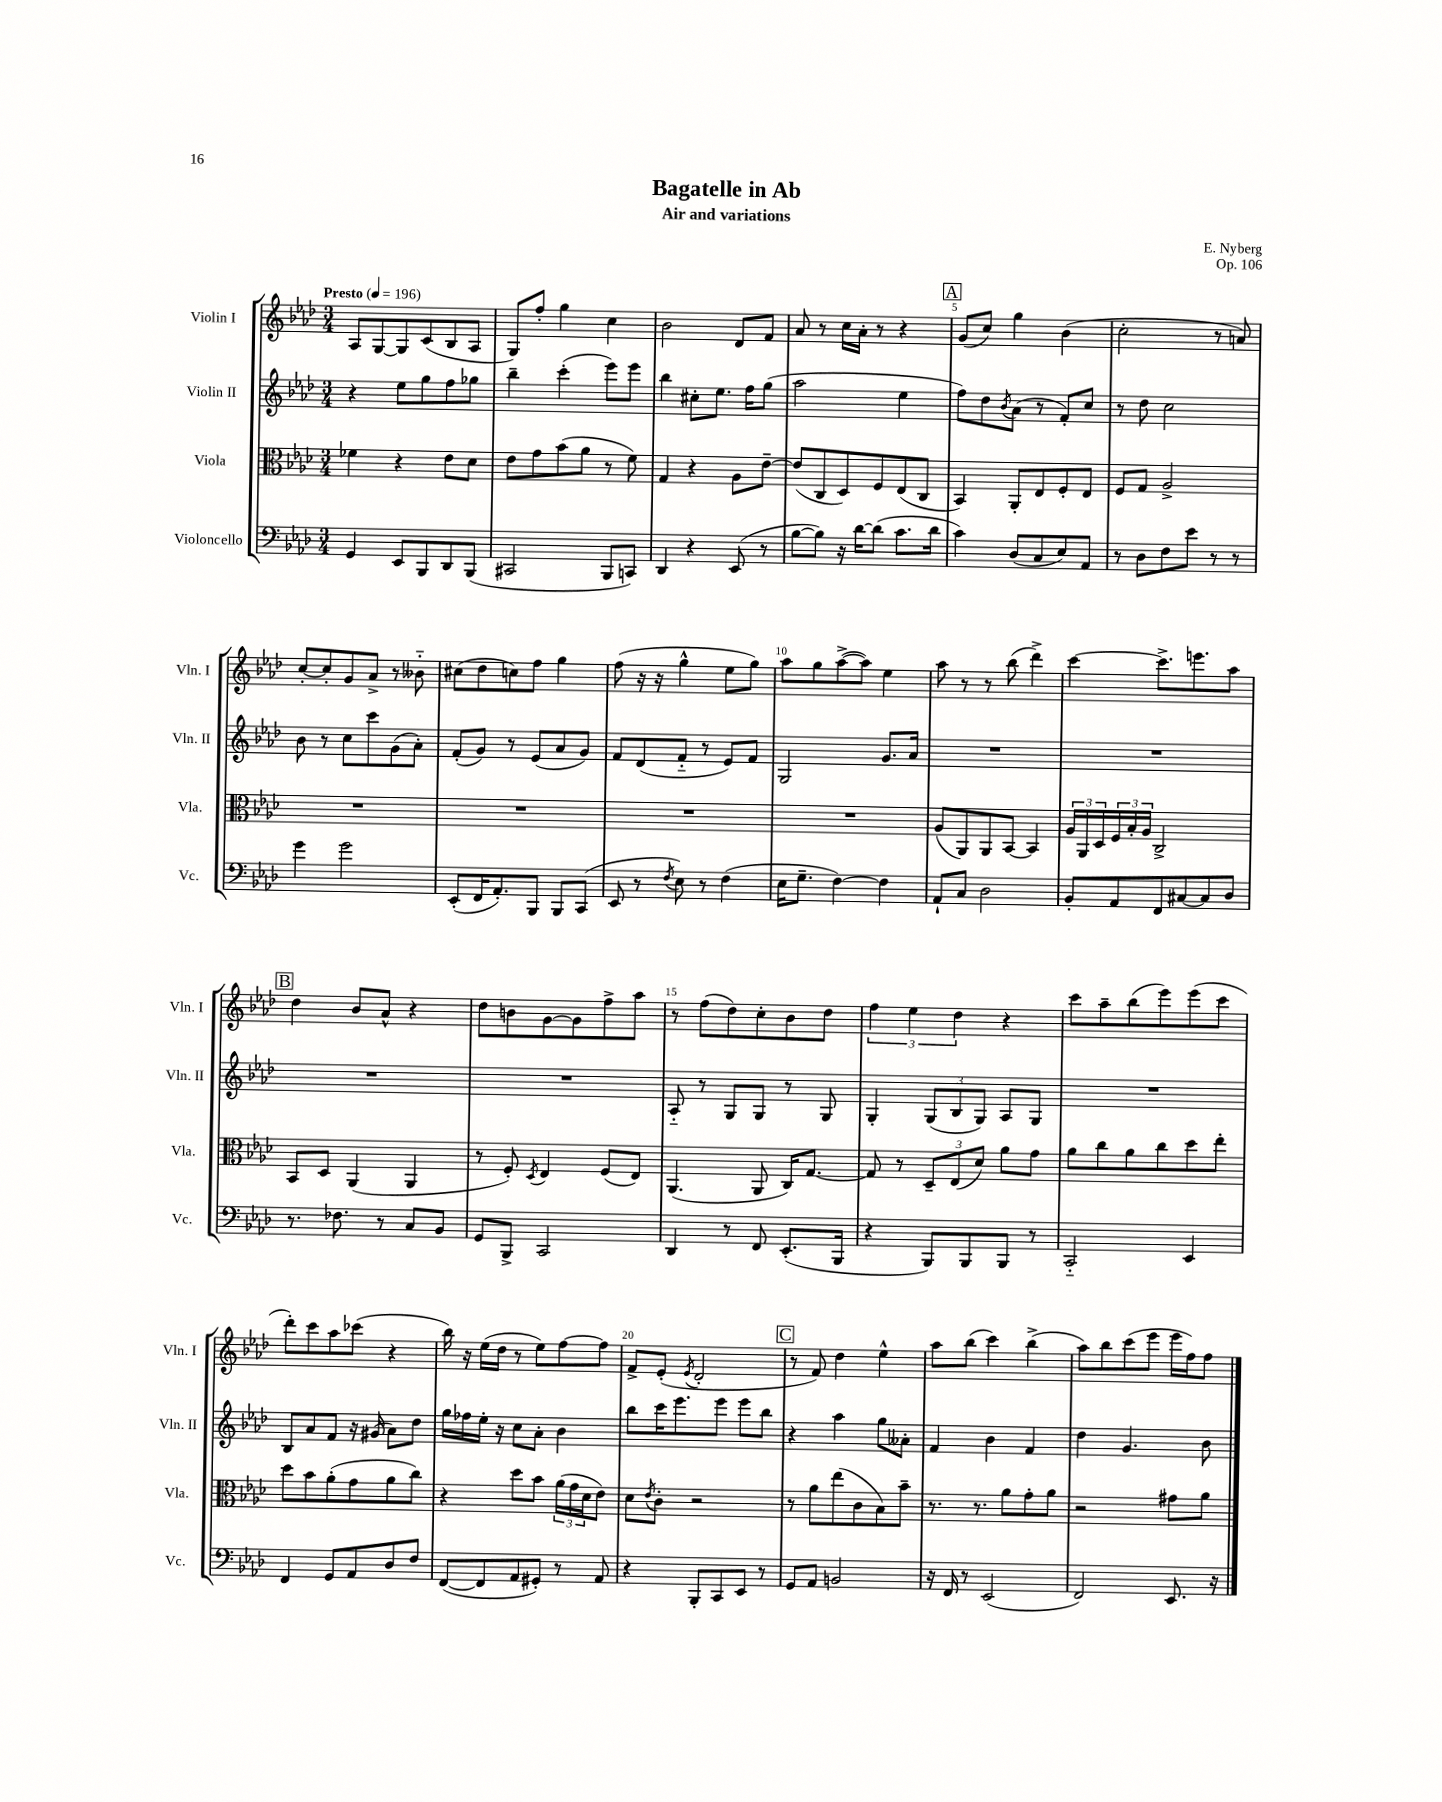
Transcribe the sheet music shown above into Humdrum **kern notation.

**kern	**kern	**kern	**kern
*staff4	*staff3	*staff2	*staff1
*clefF4	*clefC3	*clefG2	*clefG2
*k[b-e-a-d-]	*k[b-e-a-d-]	*k[b-e-a-d-]	*k[b-e-a-d-]
*M3/4	*M3/4	*M3/4	*M3/4
*MM196	*MM196	*MM196	*MM196
4GG	4f-	4r	8A-
.	.	.	[8G
8EE-	4r	8ee-	8G]
8BBB-	.	8gg	(8c
8DD-	8e-	8ff	8B-
(8BBB-	8d-	8gg-	8A-
=	=	=	=
2CC#	8e-	4bb-~	8G)
.	8g	.	8ff'
.	(8b-	(4ccc'	4gg
.	8a-	.	.
8BBB-	8r	8eee-)	4cc
8CC)	8f)	8eee-	.
=	=	=	=
4DD-	4G	4bb-	2b-
4r	4r	8cc#'	.
.	.	8.ee-	.
(8EE-	8A-	.	8d-
.	.	16ff	.
8r	[8e-~	(8gg	8f
=	=	=	=
[8B-	(8e-]	2aa-	8a-
8B-])	8C	.	8r
16r	8D-)	.	16cc
[16d-	.	.	16a-'
(8d-]	8F	.	8r
8.c	(8E-	4ee-	4r
.	8C	.	.
16d-	.	.	.
=	=	=	=
4c)	4BB-)	8ff)	(8g
.	.	8dd-	8cc)
.	.	8qb-	.
(8D-	8AA-'	(8a-	4gg
8C	8E-	8r	.
8E-)	8F'	8f')	(4b-
8AA-	8E-	8cc	.
=	=	=	=
8r	8F	8r	2cc'
8D-	8G	8dd-	.
8F	2A-^	2cc	.
8e-	.	.	.
8r	.	.	8r
8r	.	.	8a)
=	=	=	=
4g	2.r	8b-	[8cc'
.	.	8r	8cc']
2g	.	8cc	8g
.	.	8ccc	8a-^
.	.	(8g	8r
.	.	8a-')	8b--'~
=	=	=	=
(8EE-'	2.r	(8f'	(8cc#
16FF	.	8g)	8dd-
8.AA-')	.	.	.
.	.	8r	8cc)
8BBB-	.	(8e-	8ff
8BBB-	.	8a-	4gg
(8CC	.	8g)	.
=	=	=	=
8EE-	2.r	8f	(8ff
8r	.	(8d-	16r
.	.	.	16r
8qF	.	.	.
8E-)	.	8f'~	4gg^^
8r	.	8r	.
(4F	.	8e-)	8ee-
.	.	8f	8gg)
=	=	=	=
16E-	2.r	2G	8aa-
8.G~	.	.	.
.	.	.	8gg
[4F)	.	.	([8aa-^
.	.	.	8aa-])
4F]	.	8.g	4ee-
.	.	16a-	.
=	=	=	=
8AA-`	(8A-	2.r	8aa-
8C	8AA-)	.	8r
2D-	8AA-	.	8r
.	[8BB-	.	(8bb-
.	4BB-]	.	4ddd-^)
=	=	=	=
8BB-'	24A-	2.r	[4ccc
.	24AA-	.	.
.	24D-	.	.
8AA-	24F	.	.
.	24B-'	.	.
.	24A-	.	.
8FF	2C^	.	8.ccc^]
[8C#	.	.	.
.	.	.	8.eee
8C#]	.	.	.
8D-	.	.	8aa-
=	=	=	=
8.r	8BB-	2.r	4dd-
.	8D-	.	.
8.F-	.	.	.
.	(4AA-	.	8b-
8r	.	.	8a-^^
8C	4AA-	.	4r
8BB-	.	.	.
=	=	=	=
8GG	8r	2.r	8dd-
8BBB-^	8F')	.	8b
.	8qD-	.	.
2CC	4E-	.	[8g
.	.	.	8g]
.	(8F	.	8ff^
.	8E-)	.	8aa-
=	=	=	=
4DD-	(4.AA-	8A-'~	8r
.	.	8r	(8ff
8r	.	8G	8dd-)
8FF	8AA-	8G	8cc'
(8.EE-'	16C)	8r	8b-
.	[8.G	.	.
.	.	8G	8dd-
16BBB-	.	.	.
=	=	=	=
4r	8G]	4G'	6ff
.	8r	.	.
.	.	.	6ee-
8BBB-)	12D-~	(12G	.
.	(12E-	12B-	6dd-
8BBB-	.	.	.
.	12d-)	12G)	.
8BBB-	8a-	8A-	4r
8r	8g	8G	.
=	=	=	=
2CC'~	8a-	2.r	8ccc
.	8cc	.	8aa-~
.	8a-	.	(8bb-
.	8cc	.	8eee-)
4EE-	8dd-	.	(8eee-
.	8ee-'	.	8ccc
=	=	=	=
4FF	8dd-	8B-	8ddd-')
.	8b-	8a-	8ccc
8GG	(8a-'	8f	8aa-
8AA-	8g	16r	(8ccc-
.	.	(16g#	.
8D-	8a-	8a-)	4r
8F	8cc)	8dd-	.
=	=	=	=
([8FF	4r	16gg	16bb-)
.	.	16ff-	16r
8FF]	.	16ee-'	(16ee-
.	.	16r	16dd-
8AA-	8dd-	8cc	8r
8GG#')	8b-	8a-'	8ee-)
8r	(24a-	4b-	[8ff
.	24g	.	.
.	24d-	.	.
8AA-	8e-)	.	8ff]
=	=	=	=
4r	8d-	8bb-	8f^
.	8qe-	.	.
.	8c'	16ccc	(8e-'
.	.	8.eee-	.
.	.	.	8qe-
8BBB-'	2r	.	2d-'
8CC	.	8eee-	.
8EE-	.	8eee-	.
8r	.	8bb-	.
=	=	=	=
8GG	8r	4r	8r
8AA-	8a-	.	8f)
2BB	(8ee-	4aa-	4dd-
.	8c	.	.
.	8B-)	8gg	4ee-^^
.	8b-~	8a--'	.
=	=	=	=
16r	8.r	4f	8aa-
16FF	.	.	.
8r	.	.	(8bb-
.	8.r	.	.
(2EE-	.	4b-	4ccc)
.	8a-	.	.
.	8g'	4f	(4bb-^
.	8a-	.	.
=	=	=	=
2FF)	2r	4dd-	8aa-)
.	.	.	8bb-
.	.	4.g	(8ccc
.	.	.	8eee-
8.EE-	8g#	.	16eee-
.	.	.	16ff)
.	8a-	8b-	8ff
16r	.	.	.
==	==	==	==
*-	*-	*-	*-
